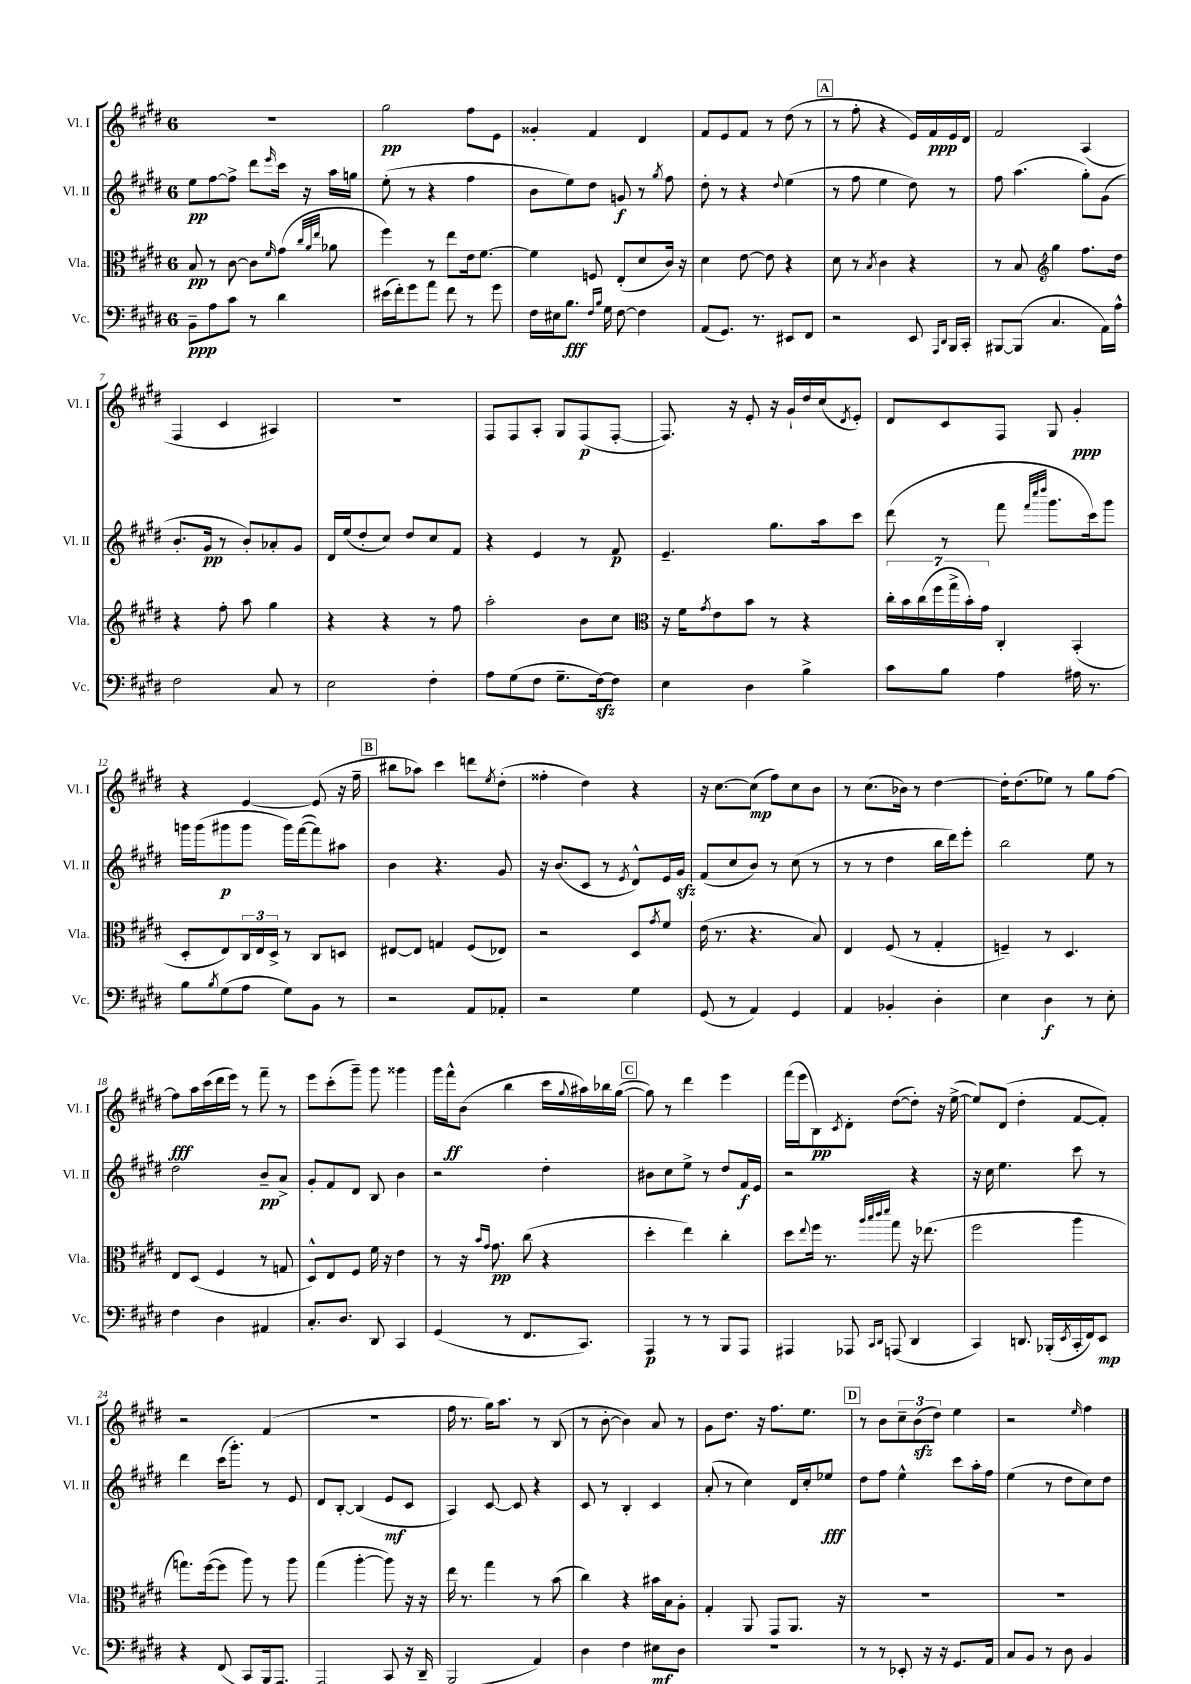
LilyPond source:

<<
\new StaffGroup <<
\new Staff = "s0" \with { instrumentName = "Vl. I" shortInstrumentName = "Vl. I" } {
    \clef treble \key e \major \once \override Staff.TimeSignature.style = #'single-digit \time 6/8
    R2. |
    gis''2\pp fis''8 e'8 |
    gisis'4-. fis'4 dis'4 |
    fis'8 e'8 fis'8 r8 dis''8( r8 |
    \mark \markup { \box "A" } r8 fis''8-. r4 e'16) fis'16\ppp e'16 dis'16 |
    fis'2 a4( |
    fis4 cis'4 ais4) |
    R2. |
    fis8 fis8 a8-. gis8 fis8\p( fis8~-. |
    fis8.) r16 e'8-. r16 gis'16-! dis''16 cis''16( \acciaccatura { dis'8 } e'8-.) |
    dis'8 cis'8 fis8 gis8 gis'4-.\ppp |
    r4 e'4~ e'8( r16 fis''16-- |
    \mark \markup { \box "B" } bis''8 aes''8) cis'''4 d'''8 \acciaccatura { e''8 } dis''8-.( |
    fisis''4-. dis''4) r4 |
    r16 cis''8.~ cis''8\mp( fis''8) cis''8 b'8 |
    r8 cis''8.( bes'16) r8 dis''4~ |
    dis''16-. dis''8.( ees''8) r8 gis''8 fis''8~ |
    fis''8\fff a''16 cis'''16( dis'''16 e'''16) r8 fis'''8-- r8 |
    e'''8 cis'''8-.( gis'''8--) gis'''8 gisis'''4 |
    gis'''16 fis'''16-^\ff b'8( b''4 cis'''16 \appoggiatura { gis''8 } ais''16) bes''16 gis''16~( |
    \mark \markup { \box "C" } gis''8) r8 dis'''4 e'''4 |
    fis'''16( e'''16 b8\pp) \acciaccatura { cis'8 } dis'8-. dis''8~( dis''8-.) r16 e''16~->( |
    e''8) dis'8( dis''4-. fis'8~ fis'8-.) |
    r2 fis'4( |
    R2. |
    fis''16 r8. gis''16) a''8. r8 b8( |
    r8 b'8~-. b'4) a'8 r8 |
    gis'8 dis''8. r16 fis''8. e''8. |
    \mark \markup { \box "D" } r8 b'8 \tuplet 3/2 { cis''8-- b'8\sfz( dis''8) } e''4 |
    r2 \grace { e''16 } fis''4 \bar "|." |
}
\new Staff = "s1" \with { instrumentName = "Vl. II" shortInstrumentName = "Vl. II" } {
    \clef treble \key e \major \once \override Staff.TimeSignature.style = #'single-digit \time 6/8
    e''8\pp fis''8~ fis''8-> dis'''8 \grace { e'''16 } cis'''16 r16 a''16 g''16 |
    e''8-.( r8 r4 fis''4 |
    b'8 e''8) dis''8 g'8\f r8 \acciaccatura { gis''8 } fis''8 |
    dis''8-. r8 r4 \appoggiatura { dis''8 } e''4( |
    \mark \markup { \box "A" } r8 fis''8 e''4 dis''8) r8 |
    fis''8 a''4.( gis''8-.) gis'8( |
    b'8.-. gis'16\pp r8 b'8-.) aes'8-. gis'8 |
    dis'16 e''16( dis''8-. cis''8) dis''8 cis''8 fis'8 |
    r4 e'4 r8 fis'8\p |
    e'4.-- gis''8. a''16 cis'''8 |
    dis'''8( r8 fis'''8 \grace { fis'''32 cis''''32 dis''''32 } gis'''8. cis'''16) gis'''8 |
    g'''16 g'''16( gis'''8\p gis'''8 gis'''16) fis'''16~( fis'''8) ais''8 |
    \mark \markup { \box "B" } b'4 r4. gis'8 |
    r16 b'8.( cis'8 r8 \acciaccatura { e'8 } dis'8-^) e'16 gis'16\sfz |
    fis'8( cis''8 b'8) r8 cis''8( r8 |
    r8 r8 dis''4 b''16 dis'''16) e'''8-. |
    b''2 e''8 r8 |
    dis''2 b'8--\pp a'8-> |
    gis'8-. fis'8 dis'8 b8 b'4 |
    r2 dis''4-. |
    \mark \markup { \box "C" } bis'8 cis''8 e''8-> r8 dis''8 fis'16\f e'16 |
    r2 r4 |
    r16 cis''16 e''4. cis'''8 r8 |
    dis'''4 cis'''16( gis'''8.-.) r8 e'8 |
    dis'8 b8~-. b4( e'8\mf cis'8 |
    a4) cis'8~ cis'8 r4 |
    cis'8 r8 b4-. cis'4 |
    a'8-.( r8 cis''4) dis'16 cis''16-. ees''8\fff |
    \mark \markup { \box "D" } dis''8 fis''8 e''4-^ cis'''8 a''16-. fis''16 |
    e''4( r8 dis''8 cis''8) dis''8 \bar "|." |
}
\new Staff = "s2" \with { instrumentName = "Vla." shortInstrumentName = "Vla." } {
    \clef alto \key e \major \once \override Staff.TimeSignature.style = #'single-digit \time 6/8
    b8\pp r8 cis'8~ cis'8 \grace { fis'16 } gis'8( \grace { cis''32 a'32 e''32 } aes'8 |
    fis''4) r8 e''8 e'16 fis'8.~ |
    fis'4 f8 e8-.( dis'8 cis'16) r16 |
    dis'4 e'8~ e'8 r4 |
    \mark \markup { \box "A" } dis'8 r8 \acciaccatura { b8 } cis'4 r4 |
    r8 b8 \clef treble gis''4 fis''8. dis''16 |
    r4 fis''8-. a''8 gis''4 |
    r4 r4 r8 fis''8 |
    a''2-. b'8 cis''8 |
    \clef alto r16 fis'16 \acciaccatura { gis'8 } e'8 b'8 r8 r4 |
    \tuplet 7/4 { cis''16-. b'16 cis''16( fis''16 gis''16-> b'16-.) gis'16 } cis4-. b,4-.( |
    dis8-. e8) \tuplet 3/2 { cis16 e16 dis16-> } r8 cis8 d8 |
    \mark \markup { \box "B" } eis8~ eis8 g4 fis8( ees8) |
    r2 dis8 \acciaccatura { gis'8 } fis'8 |
    e'16( r8. r4. b8) |
    e4 fis8( r8 gis4-. |
    f4--) r8 dis4. |
    e8 dis8( fis4 r8 g8 |
    dis8-^) e8 fis8 fis'16 r16 e'4 |
    r8 r16 \grace { b'16 gis'16 } gis'8.\pp cis''8( r4 |
    \mark \markup { \box "C" } dis''4-. e''4) cis''4-. |
    dis''8 \appoggiatura { e''8 } fis''16 r8. \grace { a''32 b''32 cis'''32 dis'''32 } gis''8 r16 ees''8.( |
    fis''2 a''4 |
    g''8.) fis''16~( fis''8 a''8) r8 a''8 |
    gis''4( a''4~-. a''8) r16 r16 |
    e''16 r8. gis''4 r8 b'8( |
    cis''4) r4 bis'16 b16 a8-. |
    gis4-. a,8 gis,8 a,8. r16 |
    \mark \markup { \box "D" } R2. |
    R2. \bar "|." |
}
\new Staff = "s3" \with { instrumentName = "Vc." shortInstrumentName = "Vc." } {
    \clef bass \key e \major \once \override Staff.TimeSignature.style = #'single-digit \time 6/8
    b,8--\ppp a8 cis'8 r8 dis'4 |
    eis'16( fis'16-.) gis'8 a'8 fis'8 r8 gis'8 |
    fis16 eis16 b8.\fff \grace { fis16 b16 } gis16 fis8~ fis4 |
    a,8( gis,8.) r8. eis,8 fis,8 |
    \mark \markup { \box "A" } r2 e,8 \grace { a,,16 dis,16 } b,,16 cis,16-. |
    bis,,8~ bis,,8( cis4. a,16) a16-^ |
    fis2 cis8 r8 |
    e2 fis4-. |
    a8 gis8( fis8 gis8.-- fis16~\sfz) fis8 |
    e4 dis4 b4-> |
    cis'8 b8 a4 ais16 r8. |
    b8 \acciaccatura { b8 } gis8( a8 gis8) b,8 r8 |
    \mark \markup { \box "B" } r2 a,8 aes,8-. |
    r2 gis4 |
    gis,8( r8 a,4) gis,4 |
    a,4 bes,4-. dis4-. |
    e4 dis4\f r8 e8-. |
    fis4 dis4 ais,4 |
    cis8.-. dis8. dis,8 cis,4 |
    gis,4( r8 fis,8. cis,8.) |
    \mark \markup { \box "C" } a,,4\p r8 r8 b,,8 a,,8 |
    ais,,4 aes,,8 \grace { cis,16 dis,16 } a,,8( dis,4 |
    cis,4) d,8. bes,,16-.( \acciaccatura { e,8 } cis,16-. fis,16) e,8\mp |
    r4 fis,8( cis,8 b,,16 a,,8.) |
    a,,2 cis,8( r16 dis,16-- |
    b,,2 a,4) |
    dis4 fis4 eis8\mf dis8 |
    R2. |
    \mark \markup { \box "D" } r8 r8 ees,8-. r16 r16 gis,8. a,16 |
    cis8 b,8 r8 dis8 b,4 \bar "|." |
}
>>
>>
